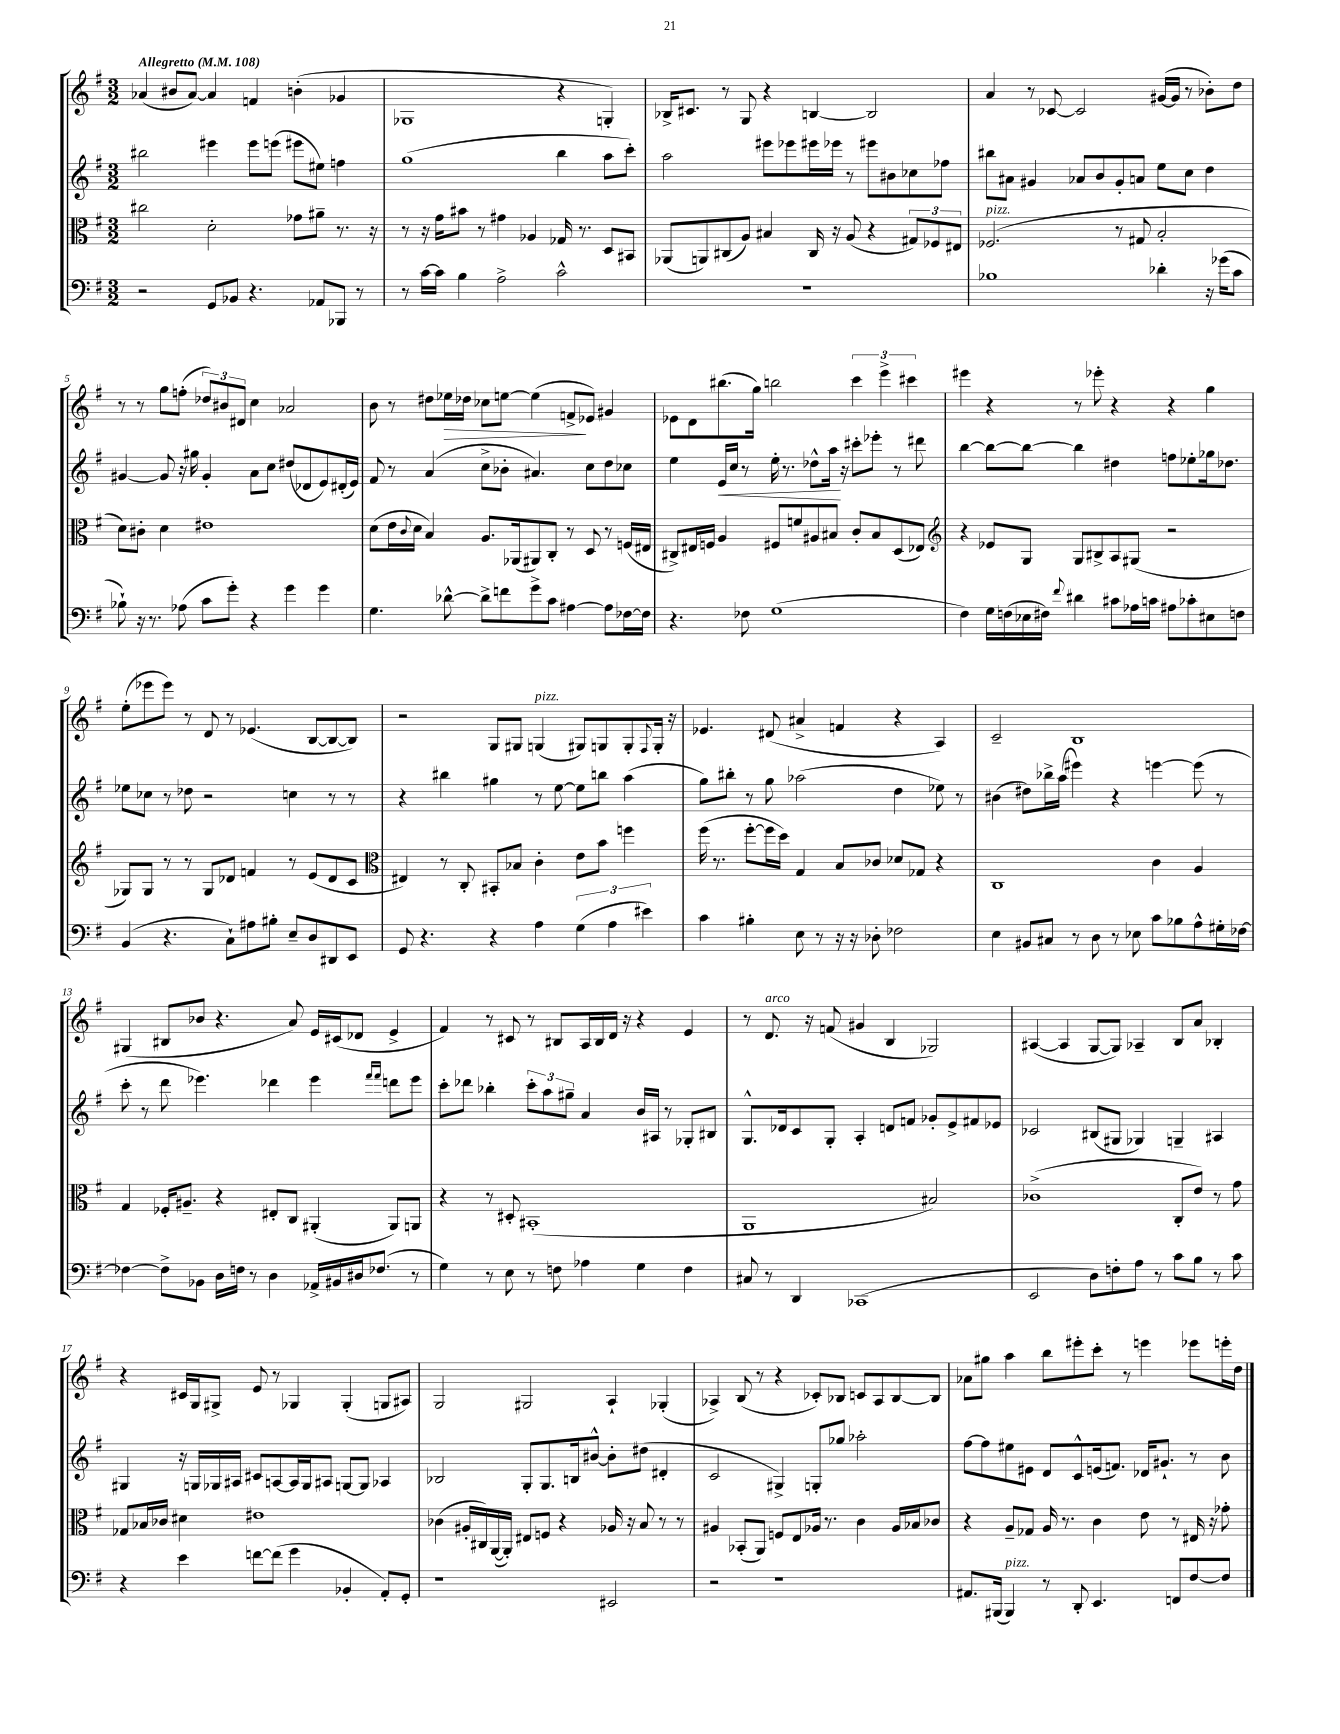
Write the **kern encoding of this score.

**kern	**kern	**kern	**kern
*staff4	*staff3	*staff2	*staff1
*clefF4	*clefC3	*clefG2	*clefG2
*k[f#]	*k[f#]	*k[f#]	*k[f#]
*M3/2	*M3/2	*M3/2	*M3/2
*MM108	*MM108	*MM108	*MM108
2r	2cc#\	2bb#\	(4a-/
.	.	.	8b#/L
.	.	.	[8a-/J)
8GG/L	2d'\	4eee#\	4a-/]
8BB-/J	.	.	.
4.r	.	8eee#\L	4f/
.	.	(8eee\J	.
.	8g-\L	8eee#\L	(4b'\
8AA-/L	8a#~\J	8ee#\J)	.
8BBB-/J	8.r	4ff\	4g-/
8r	.	.	.
.	16r	.	.
=	=	=	=
8r	8r	(1gg	1G-
[16c\LL	16r	.	.
16c\]JJ	16g\LK	.	.
4B\	8b#\J	.	.
.	8r	.	.
2A^\	4g#\	.	.
.	4A-/	.	.
2c^^\	16G-/	4bb\	4r
.	8.r	.	.
.	8D/L	8aa\L	4G'/)
.	8BB#/J	8ccc'\J)	.
=	=	=	=
1.r	(8AA-/L	2aa\	16B-^/LK
.	.	.	8.c#/J
.	8AA/)	.	.
.	(8C#/	.	8r
.	8A/J)	.	8G/
.	4B#/	8eee#\L	4r
.	.	8eee-\	.
.	16C#/	16eee#\L	[4B/
.	16r	16eee-\JJ	.
.	(8A/	8r	.
.	4r	8eee#\L	2B/]
.	.	8b#\	.
.	12G#/L)	8cc-\	.
.	12F-/	.	.
.	.	8ff-\J	.
.	12E#/J	.	.
=	=	=	=
1B-	(2.F-/	8bb#\L	4a/
.	.	8a#\J	.
.	.	4g#/	8r
.	.	.	[8c-/
.	.	8a-/L	2c-/]
.	.	8b/	.
.	8r	8g#'/	.
.	8G#/	8a/J	.
4d-'\	2B'/	8ee\L	([16g#/LL
.	.	.	16g#/]JJ
.	.	8cc\J	8r
16r	.	4dd\	8b-'\L)
(16g-\LK	.	.	.
8c\J	.	.	8dd\J
=	=	=	=
8B-`\)	8d\L)	[4g#/	8r
16r	8c#'\J	.	8r
8.r	.	.	.
.	4d\	8g#/]	8gg\L
(8A-\	.	16r	(8ff'\J
.	.	16gg#\	.
8c\L	1e#	4g#'/	12dd-/L)
.	.	.	12b#/
8g'\J)	.	.	.
.	.	.	12d#/J
4r	.	8a\L	4cc\
.	.	8cc\J	.
4g\	.	(8dd#/L	2a-/
.	.	8d-/	.
4g\	.	8e/)	.
.	.	(16d#'/L	.
.	.	16e/JJ)	.
=	=	=	=
4.G\	(8d\L	8f#/	8b\
.	16e\L	8r	8r
.	8qqc/	.	.
.	16d\JJ	.	.
.	4B/)	(4a/	8dd#\L
[8d-^^\	.	.	16ee-\L
.	.	.	16dd-\JJ
8d-^\]L	8.A/L	8cc^\L	8cc-\L
8f\	.	8b-'\J	[8ee\J
.	(16AA-/k	.	.
8g^\	8AA#/)	4.a#/)	(4ee\]
8c\J	8C'/J	.	.
[4A#\	8r	.	8f^/L
.	8D/	8cc\L	8e-/J)
8A#\]L	8r	8dd\	4g#/
[16F-\L	(16F/LL	8cc-\J	.
16F-\]JJ	16E#/JJ	.	.
=	=	=	=
4.r	8C#^/L)	4ee\	8e-\L
.	16E#/L	.	8d\
.	16F/JJ	.	.
.	4A/	16e/LL	(8.bb#\
.	.	16cc/JJ	.
8F-\	.	8r	.
.	.	.	16gg\Jk)
(1G	8F#/L	16ee'\	2bb\
.	.	8.r	.
.	8f/	.	.
.	8A#/	8dd-^^\L	.
.	8B#/J	16aa\Jk	.
.	.	16r	.
.	8c'/L	8ccc#'\L	6ccc\
.	8B#/	8eee-'\J	.
.	.	.	6eee^\
.	(8D/	8r	.
.	.	.	6ccc#\
.	8E-/J)	8ddd#\	.
=	=	=	=
*	*clefG2	*	*
4F#\)	4r	[4bb\	4eee#\
16G\LL	8e-/L	8bb\_L	4r
(16F\	.	.	.
16E-\	8G/J	8bb\_J	.
16F#\JJ)	.	.	.
8qqf#/	.	.	.
4d#\	8G/L	4bb\]	8r
.	8B#^/	.	8eee-'\
8c#\L	8A/	4dd#\	4r
16A-\L	(8G#/J	.	.
16c\JJ	.	.	.
8A#\L	2r	8ff\L	4r
8c-'\	.	8ee-'\	.
8E#\	.	16gg-\k	4gg\
.	.	8.dd-\J	.
8F\J	.	.	.
=	=	=	=
(4BB/	8G-/L)	8ee-\L	(8ee'\L
.	8G-/J	8cc-\J	8eee-\
4.r	8r	8r	8eee-\J)
.	8r	8dd-\	8r
.	8G-/L	2r	8d/
8C`\L)	8d-/J	.	8r
8A#\	4f/	.	(4.e-/
8B#'\J	.	.	.
8E~/L	8r	4cc\	.
8D/	(8e/L	.	[8B/L
8DD#/	8d-/	8r	8B/_
8EE/J	8c/J	8r	8B/]J)
=	=	=	=
*	*clefC3	*	*
8GG/	4E#/)	4r	2r
4.r	.	.	.
.	8r	4bb#\	.
.	8C'/	.	.
4r	8BB#'/L	4gg#\	8G/L
.	8B-/J	.	8G#/J
4A\	4c'\	8r	(4G/
.	.	[8ee\	.
(6G\	8e\L	8ee\]L	8G#/L)
.	8b\J	8bb\J	8G/
6A\	.	.	.
.	4ff\	(4aa\	8G'/
6e#\)	.	.	.
.	.	.	8qqF#/
.	.	.	16G'/Jk
.	.	.	16r
=	=	=	=
4c\	(16ff#\	8gg\L)	4.e-/
.	8.r	.	.
.	.	8bb#'\J	.
4B#'\	[8ff#'\L	8r	.
.	16ff#\]L	8gg\	(8d#/
.	16dd\JJ)	.	.
8E\	4G/	(2aa-\	4a#^/
8r	.	.	.
16r	8B/L	.	4f/
16r	.	.	.
8D-'\	8c-/J	.	.
2F-\	8d-/L	4dd\	4r
.	8G-/J	.	.
.	4r	8ee-\)	4A/)
.	.	8r	.
=	=	=	=
4E\	1C	(4b#\	2c~/
8BB#/L	.	8dd#\L)	.
8C#/J	.	16bb-^\L	.
.	.	(16aa\JJ	.
8r	.	4eee#\)	1B
8D\	.	.	.
8r	.	4r	.
8E-\	.	.	.
8c\L	4c\	[4eee\	.
8B-\	.	.	.
8A^^\	4A/	(8eee\]	.
16G#'\L	.	8r	.
[16F-\JJ	.	.	.
=	=	=	=
4F-\_	4G/	8ccc'\	(4G#/
.	.	8r	.
8F-^\]L	16F-'/LK	8ddd\	8B#/L
.	8.A#~/J	.	.
8BB-\J	.	4.eee-\)	8b-/J
16D\LL	4r	.	4.r
16F\JJ	.	.	.
8r	.	.	.
4D\	8E#'/L	4ddd-\	.
.	8C/J	.	8a/)
16AA-^/LL	(4AA#'/	4eee-\	16e/LL
16BB#/	.	.	(16c#/J
16D#/J	.	.	8d-/J
(8.F-/J	.	.	.
.	.	16qqfff#/LL	.
.	.	16qqfff#/JJ	.
.	8AA#/L)	8ddd\L	4e^/
8r	8AA/J	8eee-\J	.
=	=	=	=
4G\)	4r	8ccc'\L	4f#/)
.	.	8ddd-\J	.
8r	8r	4bb-'\	8r
8E\	8D#'/	.	8c#/
8r	(1BB#'	12ccc'\L	8r
.	.	12aa\	.
8F\	.	.	8B#/L
.	.	12gg#~\J	.
4A-\	.	4a/	16A/L
.	.	.	16B#/
.	.	.	16d/JJ
.	.	.	16r
4G\	.	16b/LL	4r
.	.	16A#/JJ	.
.	.	8r	.
4F\	.	8G-'/L	4e/
.	.	8B#/J	.
=	=	=	=
8C#/	1AA	8.G^^/L	8r
8r	.	.	8.d/
.	.	16d-/k	.
4DD/	.	8c/	.
.	.	.	16r
.	.	8G'/J	(8f/
(1CC-	.	4A'/	4g#/
.	.	8d/L	4B/
.	.	8f/J	.
.	2B#/)	8g-'/L	2G-/)
.	.	8e^/	.
.	.	8f#/	.
.	.	8e-/J	.
=	=	=	=
2EE/	(1c-^	2c-/	([4A#/
.	.	.	4A#/]
8D\L)	.	(8B#/L	[8G/L
8F'\	.	8G#/J	8G/]J)
8A\J	.	4G-/)	4A-~/
8r	.	.	.
8c\L	8C'/L	4G~/	8B/L
8B\J	8e/J)	.	8a/J
8r	8r	4A#/	4B-'/
8c\	8g\	.	.
=	=	=	=
4r	8G-/L	4G#/	4r
.	16B-/L	.	.
.	16c-/JJ	.	.
4e\	4d#\	16r	16c#/LL
.	.	16G/LL	16G/J
.	.	16G-/	8G#^/J
.	.	16A#/JJ	.
[8f\L	1e#	8c#/L	8e/
(8f\]J	.	[8A/	8r
4g\	.	16A/]L	4G-/
.	.	16G-/J	.
.	.	8A#/J	.
4BB-'/	.	[8G/L	(4G-'/
.	.	8G/]J	.
8AA'/L)	.	4A-/	8G/L
8GG'/J	.	.	8A#/J)
=	=	=	=
1r	(4c-\	2B-/	2G/
.	16A#'/LL	.	.
.	16C#/)	.	.
.	([16AA/	.	.
.	16AA'/]JJ)	.	.
.	8E#/L	8G'/L	2G#/
.	8F/J	8.G/	.
.	4r	.	.
.	.	16B/k	.
.	.	[8b#^^/J	.
2EE#/	16A-/	8b#'\]L	4A`/
.	16r	.	.
.	8B/	(8dd#\J	.
.	8r	4d#'/	(4G-'/
.	8r	.	.
=	=	=	=
2r	4A#/	2c/	4A-^/)
.	(8BB-'/L	.	(8B/
.	8AA/J)	.	8r
1r	8F/L	4G#^/)	4r
.	8E/	.	.
.	16A-/Jk	8G'/L	8c-'/L)
.	8.r	.	.
.	.	8gg-/J	8B-/J
.	4c\	2aa-'\	8c/L
.	.	.	8A-/
.	16A-/LL	.	[8B-/
.	16B-/J	.	.
.	8c-/J	.	8B-/]J
=	=	=	=
8.AA#/L	4r	[8ff#\L	8a-\L
.	.	8ff#\]	8gg#\J
(16BBB#/Jk	.	.	.
4BBB#/)	8A~/L	8ee#\	4aa\
.	8G-/J	8e#\J	.
8r	16A/	8d/L	8bb\L
.	8.r	.	.
8DD'/	.	8c^^/	8eee#'\
4.EE/	4c\	(16e/k	8ccc'\J
.	.	8.f/J)	.
.	.	.	8r
.	8e\	16d-/LK	4eee\
.	.	8.g#`/J	.
8FF/L	8r	.	.
[8F#/	16E#/	8r	8eee-\L
.	16r	.	.
8F#/]J	8g-'\	8b\	16eee'\L
.	.	.	16dd\JJ
==	==	==	==
*-	*-	*-	*-
